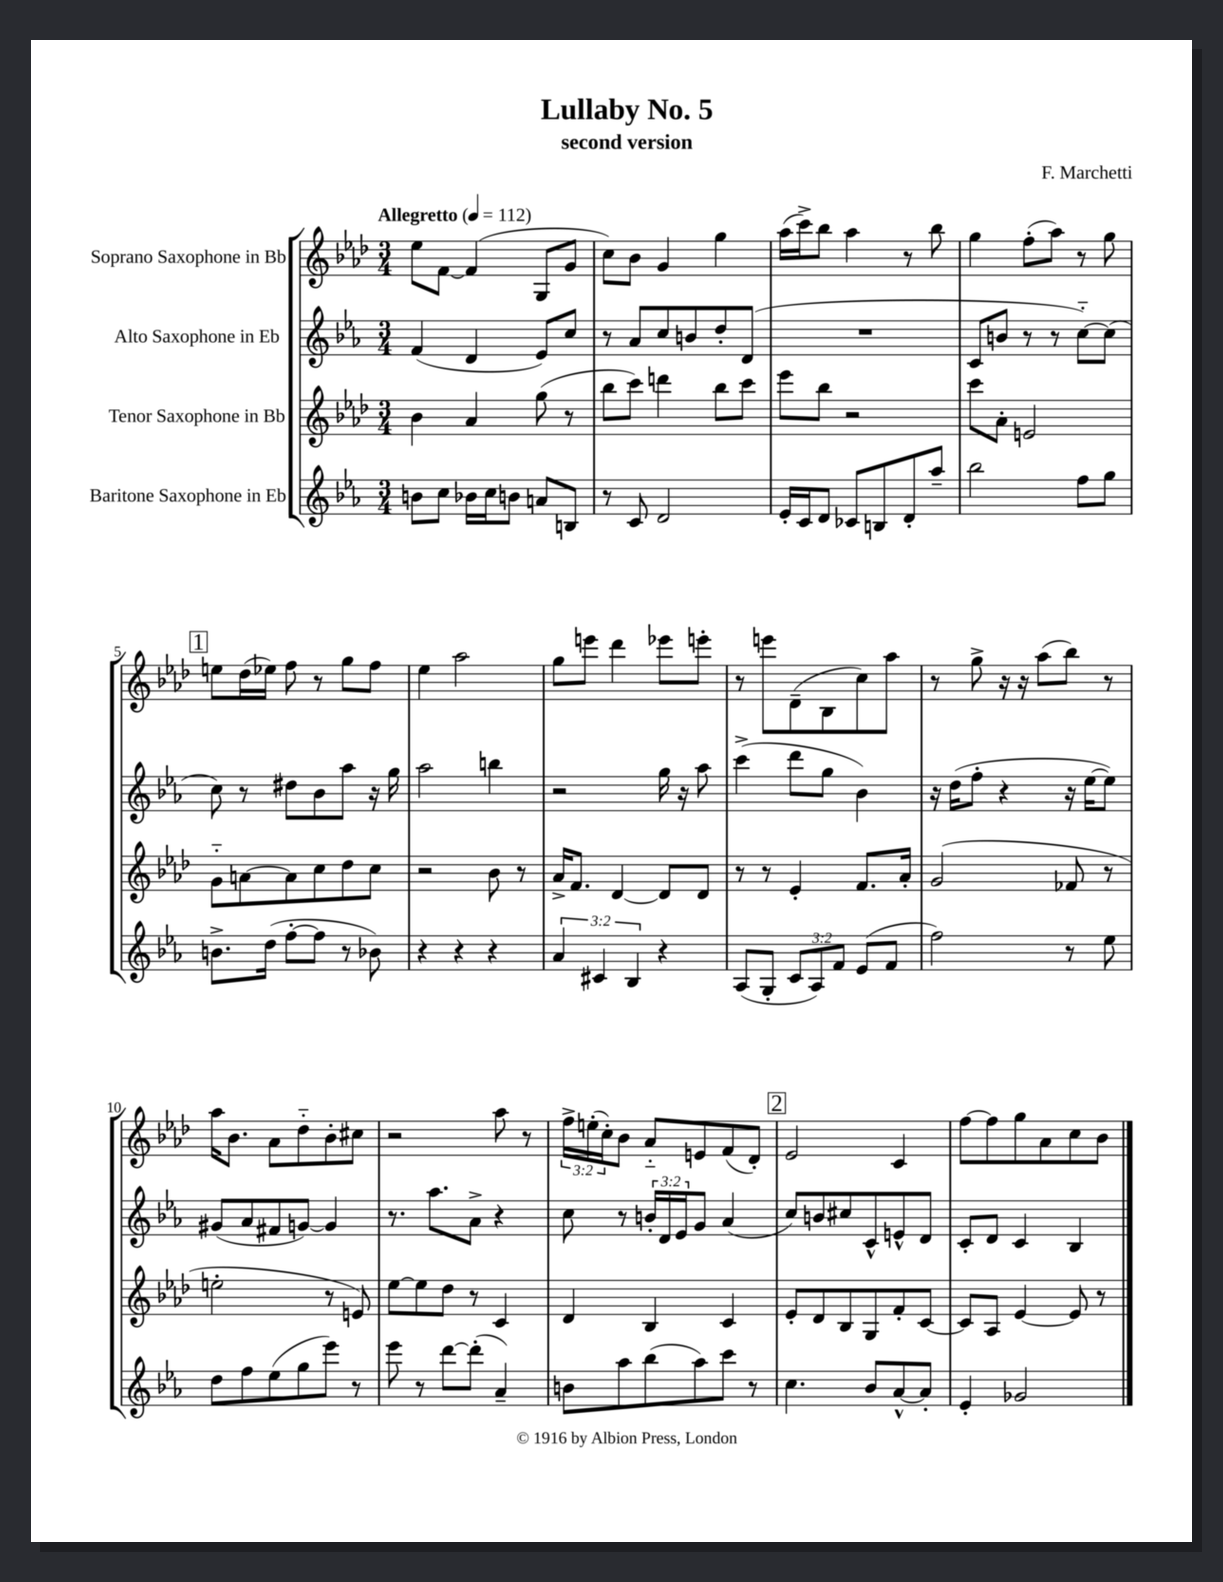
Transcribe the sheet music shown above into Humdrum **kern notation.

**kern	**kern	**kern	**kern
*part4	*part3	*part2	*part1
*staff4	*staff3	*staff2	*staff1
*I"Baritone Saxophone in Eb	*I"Tenor Saxophone in Bb	*I"Alto Saxophone in Eb	*I"Soprano Saxophone in Bb
*clefG2	*clefG2	*clefG2	*clefG2
*k[b-e-a-]	*k[b-e-a-d-]	*k[b-e-a-]	*k[b-e-a-d-]
*M3/4	*M3/4	*M3/4	*M3/4
*MM112	*MM112	*MM112	*MM112
=1	=1	=1	=1
!	!	!	!LO:TX:a:B:t=Allegretto
8bn\L	4b-\	(4f/	8ee-\L
8cc\J	.	.	[8f\J
16b-X\LL	4a-/	4d/	(4f/]
16cc\J	.	.	.
8bn\J	.	.	.
8an/L	(8gg\	8e-/L)	8G/L
8Bn/J	8r	8cc/J	8g/J
=2	=2	=2	=2
8r	8bb-\L	8r	8cc\L)
8c/	8ccc\J)	8a-/L	8b-\J
2d/	4dddn\	8cc/	4g/
.	.	8bn/	.
.	8bb-\L	8dd'/	4gg\
.	8ccc\J	(8d/J	.
=3	=3	=3	=3
16e-'/LL	8eee-\L	2.r	(16aa-\LL
16c/J	.	.	16ccc^\J)
8d/J	8bb-\J	.	8bb-\J
8c-X/L	2r	.	4aa-\
8Bn/	.	.	.
8d'/	.	.	8r
8aa-~/J	.	.	8bb-\
=4	=4	=4	=4
2bb-\	8ccc\L	8c/L	4gg\
.	8a-'\J	8bn/J	.
.	2en/	8r	(8ff'\L
.	.	8r	8aa-\J)
8ff\L	.	[8cc\L)	8r
8gg\J	.	(8cc\J]	8gg\
!!LO:LB:g=z
!!LO:REH:place=s1:t=1
=5	=5	=5	=5
8.bn^\L	8g\L	8cc\)	8een\L
.	[8an\	8r	(16dd-\L
(16dd\Jk	.	.	16ee-X\JJ)
[8ff'\L	8a\]	8dd#X\L	8ff\
8ff\J]	8cc\	8b-\	8r
8r	8dd-\	8aa-\J	8gg\L
8b-X\)	8cc\J	16r	8ff\J
.	.	16gg\	.
=6	=6	=6	=6
4r	2r	2aa-\	4ee-\
4r	.	.	2aa-\
4r	8b-\	4bbn\	.
.	8r	.	.
=7	=7	=7	=7
6a-/	16a-^/KL	2r	8gg\L
.	8.f/J	.	.
.	.	.	8eeen\J
6c#X/	.	.	.
.	[4d-/	.	4ddd-\
6B-/	.	.	.
4r	8d-/L]	16gg\	8eee-X\L
.	.	16r	.
.	8d-/J	8aa-\	8eeen'\J
=8	=8	=8	=8
(8A-/L	8r	(4ccc^\	8r
8G'/J	8r	.	8eeen\L
12c/L	4e-'/	8ddd\L	(8d-~\
12A-/)	.	.	.
.	.	8gg\J	8B-\
12f/J	.	.	.
(8e-/L	8.f/L	4b-\)	8cc\)
8f/J	.	.	8aa-\J
.	16a-'/Jk	.	.
=9	=9	=9	=9
2ff\)	(2g/	16r	8r
.	.	(16dd\KL	.
.	.	8ff'\J	8gg^\
.	.	4r	16r
.	.	.	16r
.	.	.	(8aa-\L
8r	8f-X/	16r	8bb-\J)
.	.	[16ee-\KL	.
8ee-\	8r	8ee-\J])	8r
!!LO:LB:g=z
=10	=10	=10	=10
8dd\L	2een'\	(8g#X/L	16aa-\KL
.	.	.	8.b-\J
8ff\	.	8a-/	.
(8ee-\	.	8f#X/	8a-\L
8gg\	.	[8gn/J)	8dd-\
8eee-\J)	8r	4g/]	8b-'\
8r	8en/)	.	8cc#X\J
=11	=11	=11	=11
8eee-\	[8ee-\L	8.r	2r
8r	8ee-\]	.	.
.	.	8.aa-\L	.
[8ddd\L	8dd-\J	.	.
(8ddd'\J]	8r	8a-^\J	.
4a-~/)	4c/	4r	8aa-\
.	.	.	8r
=12	=12	=12	=12
8bn\L	4d-/	8cc\	24ff^\LL
.	.	.	(24een'\
.	.	.	24cc'\J)
8aa-\	.	8r	8b-\J
(8bb-\	4B-/	24bn'/LL	8a-/L
.	.	24d/	.
.	.	24e-/J	.
8aa-\)	.	8g/J	8en/
8ccc\J	4c/	(4a-/	(8f/
8r	.	.	8d-'/J)
!!LO:REH:place=s1:t=2
=13	=13	=13	=13
4.cc\	8e-'/L	8cc/L)	2e-/
.	8d-/	8bn/	.
.	8B-/	8cc#X/	.
8b-/L	8G/	8c^^/	.
[8a-^^/	8f'/	8en^^/	4c/
8a-'/J]	[8c/J	8d/J	.
=14	=14	=14	=14
4e-'/	8c/L]	8c'/L	[8ff\L
.	8A-/J	8d/J	8ff\]
2g-X/	[4e-/	4c/	8gg\
.	.	.	8a-\
.	8e-/]	4B-/	8cc\
.	8r	.	8b-\J
==	==	==	==
*-	*-	*-	*-
